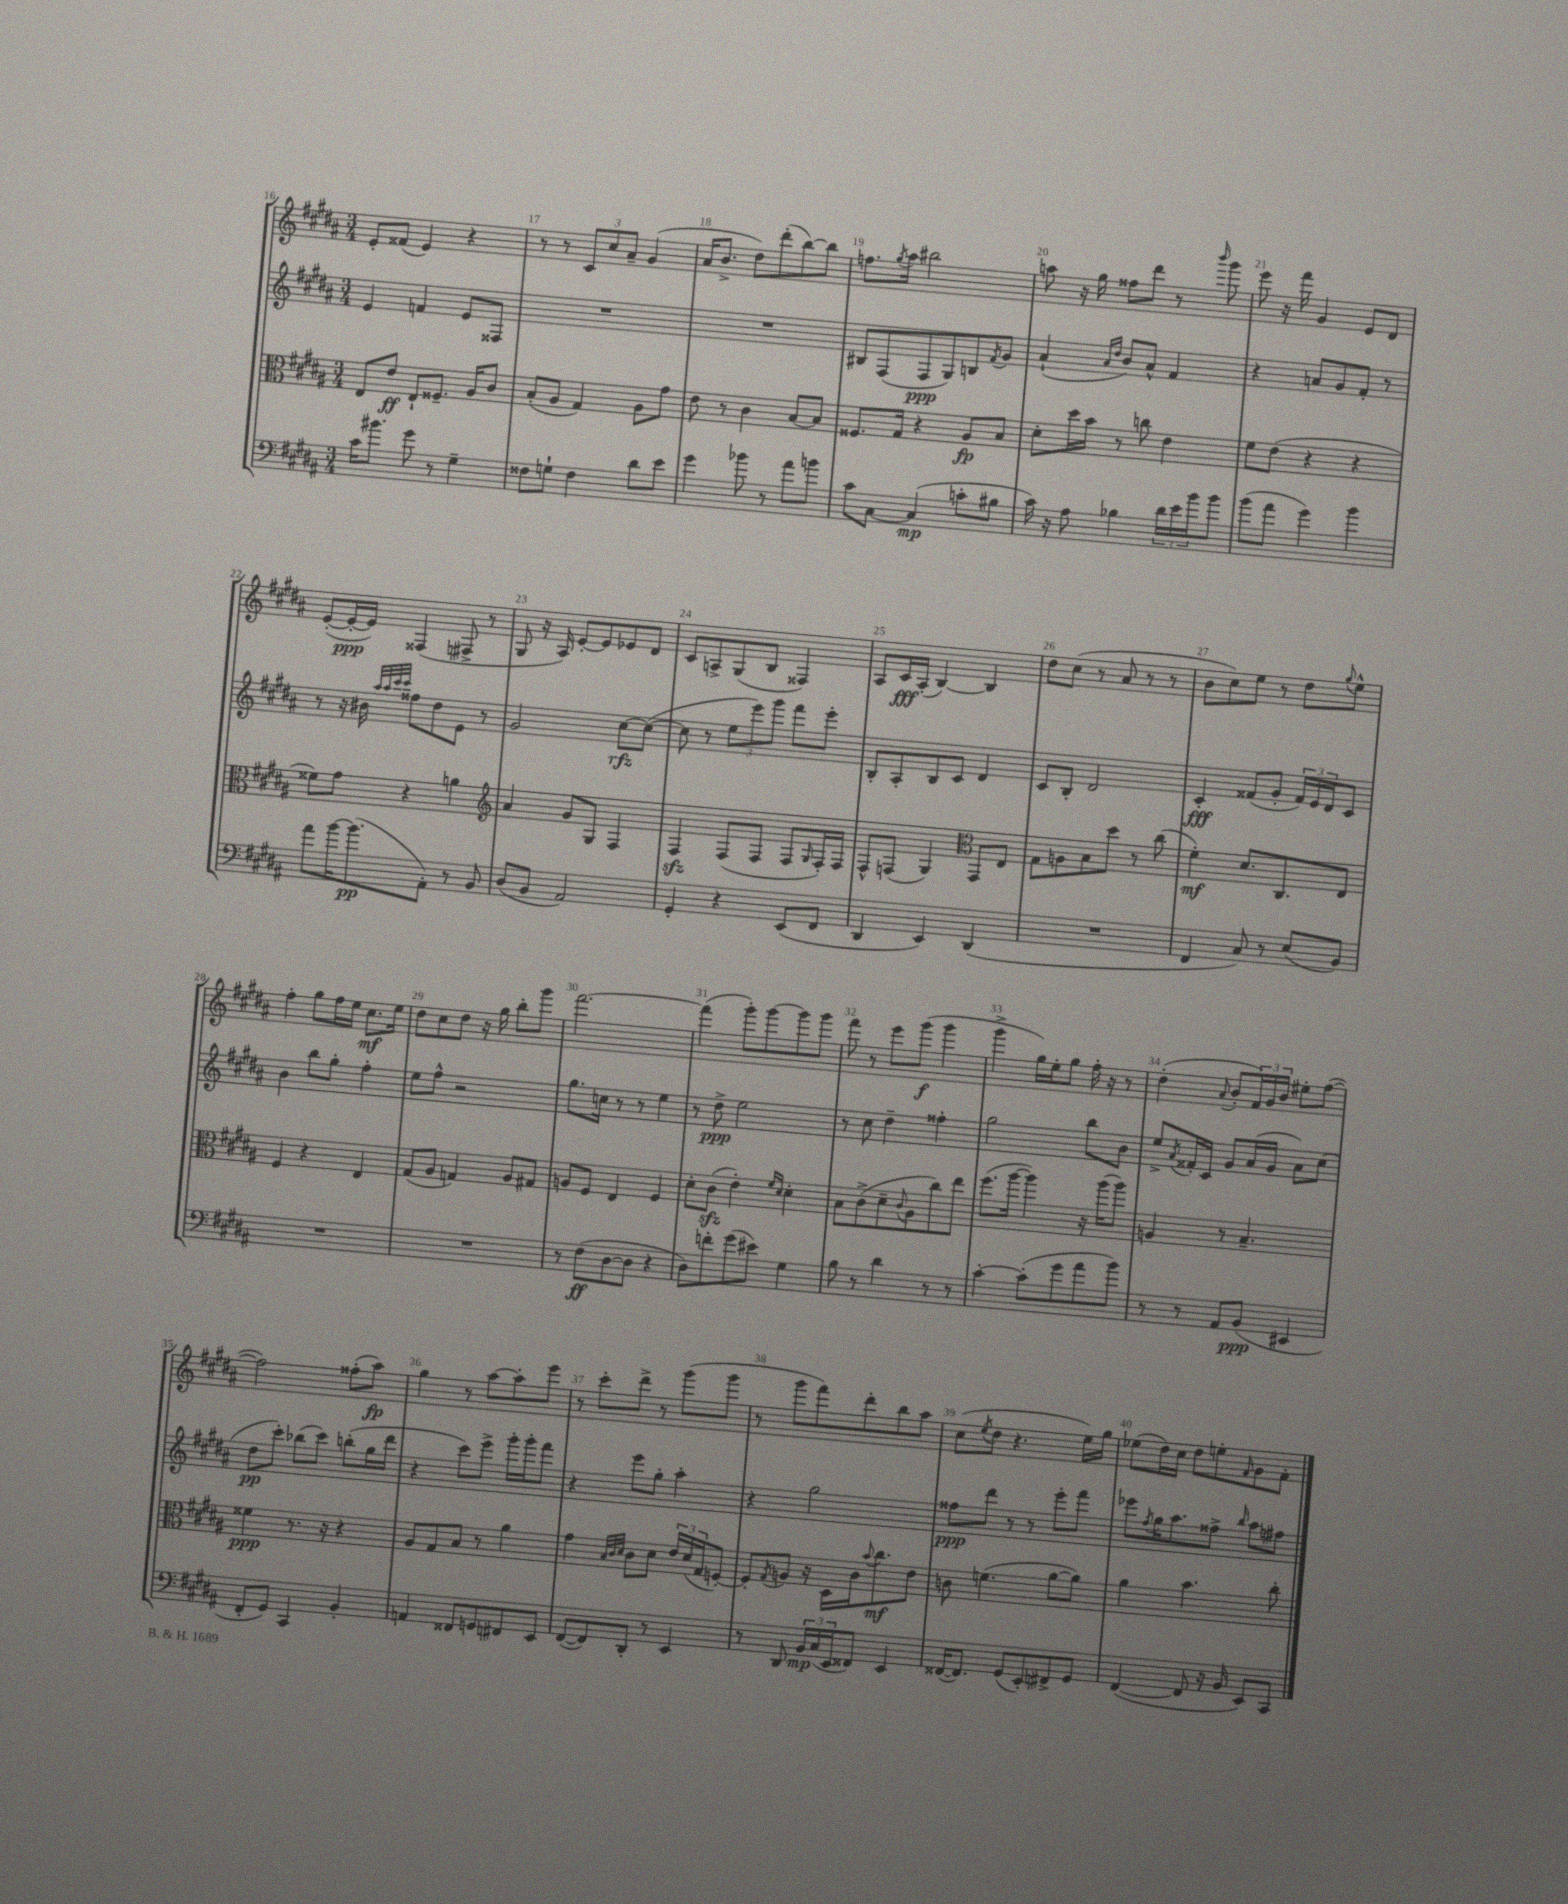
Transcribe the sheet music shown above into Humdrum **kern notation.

**kern	**dynam	**kern	**dynam	**kern	**dynam	**kern	**dynam
*part4	*part4	*part3	*part3	*part2	*part2	*part1	*part1
*staff4	*staff4	*staff3	*staff3	*staff2	*staff2	*staff1	*staff1
*clefF4	*	*clefC3	*	*clefG2	*	*clefG2	*
*k[f#c#g#d#a#]	*	*k[f#c#g#d#a#]	*	*k[f#c#g#d#a#]	*	*k[f#c#g#d#a#]	*
*M3/4	*	*M3/4	*	*M3/4	*	*M3/4	*
=16	=16	=16	=16	=16	=16	=16	=16
16c#\KL	.	8E/L	.	4e/	.	8e'/L	.
8.b#X\J	.	.	.	.	.	.	.
.	.	8e/J	ff	.	.	(8f##X/J	.
8g#\	.	8E`/L	.	4fn/	.	4e/)	.
8r	.	8.F##X~/J	.	.	.	.	.
4G#~\	.	.	.	8e/L	.	4r	.
.	.	16A#/KL	.	.	.	.	.
.	.	8c#/J	.	8F##X/J	.	.	.
=17	=17	=17	=17	=17	=17	=17	=17
8F##X\L	.	(8B'/L	.	2.r	.	8r	.
8Gn`\J	.	8A#/J	.	.	.	8r	.
4F##\	.	4G#/)	.	.	.	12c#/L	.
.	.	.	.	.	.	12cc#/	.
.	.	.	.	.	.	12a#~/J	.
8d#\L	.	8A#\L	.	.	.	(4g#/	.
8e\J	.	8g#\J	.	.	.	.	.
=18	=18	=18	=18	=18	=18	=18	=18
4g#\	.	8e\	.	2.r	.	16a#/KL	.
.	.	.	.	.	.	8.b^/J	.
.	.	8r	.	.	.	.	.
8b-X\	.	4c#\	.	.	.	8dd#\L)	.
8r	.	.	.	.	.	(8ddd#'\	.
8a#\L	.	[8B/L	.	.	.	[8bb\)	.
8bn\J	.	8B/J]	.	.	.	8bb\J]	.
=19	=19	=19	=19	=19	=19	=19	=19
8c#\L	.	8.F##X/L	.	8B#X/L	.	8.ffn\L	.
[8C#\J	.	.	.	(8F#/	.	.	.
.	.	.	.	.	.	8qgg#/	.
.	.	16G#/Jk	.	.	.	16aa#\Jk	.
(4C#/]	mp	4r	.	8F#/	ppp	2bb#X\	.
.	.	.	.	8G#/)	.	.	.
8cn'\L	.	8A#/L	fp	8Bn/	.	.	.
.	.	.	.	8qf#/	.	.	.
8B#X\J	.	8B/J	.	8g#/J	.	.	.
=20	=20	=20	=20	=20	=20	=20	=20
16c#\)	.	8d#'\L	.	(4a#`/	.	8aan\	.
16r	.	.	.	.	.	.	.
8A#\	.	16dd#\L	.	.	.	16r	.
.	.	16b\JJ	.	.	.	16gg#\	.
.	.	.	.	16qqa#/LL	.	.	.
.	.	.	.	16qqdd#/JJ	.	.	.
4B-X\	.	8r	.	8b/L)	.	8ff##X\L	.
.	.	8ccn\	.	8a#^^/J	.	8ddd#\J	.
24d#\LL	.	4e\	.	4f#/	.	8r	.
24e\	.	.	.	.	.	.	.
24b\J	.	.	.	.	.	.	.
.	.	.	.	.	.	16qqbbb/	.
8b\J	.	.	.	.	.	8ggg#\	.
=21	=21	=21	=21	=21	=21	=21	=21
(8b\L	.	8f#\L	.	4r	.	8eee\	.
8a#\J	.	(8e\J	.	.	.	16r	.
.	.	.	.	.	.	16fff#\	.
4g#\)	.	4r	.	8an/L	.	4g#/	.
.	.	.	.	8g#/	.	.	.
4b\	.	4r	.	8f#'/J	.	8e/L	.
.	.	.	.	8r	.	8d#/J	.
!!LO:LB:g=z
=22	=22	=22	=22	=22	=22	=22	=22
8a#\L	.	8f##X\L)	.	8r	.	([8e'/L	.
[16b\K	.	8g#\J	.	16r	.	16e'/L_	ppp
(8.b\]	pp	.	.	16b#X\	.	16e/JJ])	.
.	.	.	.	32qqaa#/LLL	.	.	.
.	.	.	.	32qqaa#/	.	.	.
.	.	.	.	32qqccc#/	.	.	.
.	.	.	.	32qqccc#/JJJ	.	.	.
.	.	4r	.	8ff##X\L	.	(4F##X/	.
8AA#'\J)	.	.	.	8dd#\	.	.	.
8r	.	4an\	.	8e\J	.	8F#X^/	.
8BB/	.	.	.	8r	.	8r	.
=23	=23	=23	=23	=23	=23	=23	=23
*	*	*clefG2	*	*	*	*	*
(8D#/L	.	4a#/	.	2g#/	.	8G#/	.
8BB/J	.	.	.	.	.	16r	.
.	.	.	.	.	.	16A#/)	.
2AA#/)	.	8g#/L	.	.	.	[8e'/L	.
.	.	8G#/J	.	.	.	8e/]	.
.	.	4F#/	.	[8cc#\L	rfz	8e-X/	.
.	.	.	.	(8cc#\J_	.	8d#/J	.
=24	=24	=24	=24	=24	=24	=24	=24
4GG#'/	.	4F#zz/	.	8cc#\]	.	8c#/L	.
.	.	.	.	8r	.	8An^/	.
4r	.	(8F#/L	.	12ee\L	.	(8G#/	.
.	.	.	.	12eee\)	.	.	.
.	.	8F#/J	.	.	.	8B/J	.
.	.	.	.	12ggg#\J	.	.	.
(8EE/L	.	8F#/L	.	8fff#\L	.	4F##X/)	.
.	.	16qqG#/	.	.	.	.	.
8FF#/J	.	16F#'/L)	.	8eee'\J	.	.	.
.	.	16F#/JJ	.	.	.	.	.
=25	=25	=25	=25	=25	=25	=25	=25
4DD#/	.	8F#^^/L	.	8B'/L	.	8A#/L	.
.	.	(8Fn/J	.	8A#'/	.	16c#/L	fff
.	.	.	.	.	.	(16A#'/JJ	.
4EE/)	.	4G#/)	.	8B/	.	[4B/)	.
.	.	.	.	8c#/J	.	.	.
*	*	*clefC3	*	*	*	*	*
(4DD#/	.	8GG#/L	.	4d#/	.	4B/]	.
.	.	8E/J	.	.	.	.	.
=26	=26	=26	=26	=26	=26	=26	=26
2.r	.	8G#\L	.	8c#/L	.	8dd#\L	.
.	.	8An\	.	8B'/J	.	(8cc#\J	.
.	.	8B\	.	2d#/	.	8r	.
.	.	8dd#\J	.	.	.	8a#/	.
.	.	8r	.	.	.	8r	.
.	.	(8cc#\	.	.	.	8r	.
=27	=27	=27	=27	=27	=27	=27	=27
4FF#/	.	4f#'\)	mf	4c#'/	fff	8b\L	.
.	.	.	.	.	.	8cc#\)	.
8C#/)	.	8.d#/L	.	(8f##X/L	.	8ee\J	.
8r	.	.	.	8g#'/J	.	8r	.
.	.	8.C#/	.	.	.	.	.
(8E/L	.	.	.	24f##/LL)	.	8dd#\L	.
.	.	.	.	24e/	.	.	.
.	.	.	.	24d#/J	.	.	.
.	.	.	.	.	.	8qqgg#/	.
8BB/J)	.	8E/J	.	8c#/J	.	8ee^^\J	.
!!LO:LB:g=z
=28	=28	=28	=28	=28	=28	=28	=28
2.r	.	4F#/	.	4b\	.	4ff#'\	.
.	.	4r	.	8bb\L	.	8gg#\L	.
.	.	.	.	8gg#'\J	.	16ff#\L	.
.	.	.	.	.	.	16ee\JJ	.
.	.	4E/	.	4ff#'\	.	8.cc#\L	mf
.	.	.	.	.	.	16ee\Jk	.
=29	=29	=29	=29	=29	=29	=29	=29
2.r	.	(8G#/L	.	8ee\L	.	8dd#\L	.
.	.	8A#/J	.	8ff#^^\J	.	8cc#\	.
.	.	4Gn/)	.	2r	.	8dd#\J	.
.	.	.	.	.	.	16r	.
.	.	.	.	.	.	16gg#\	.
.	.	8A#/L	.	.	.	8bb'\L	.
.	.	8G#X/J	.	.	.	8ggg#\J	.
=30	=30	=30	=30	=30	=30	=30	=30
8r	.	8An/L	.	8.gg#\L	.	[2.fff#\	.
(8F#\L	ff	8F#/J	.	.	.	.	.
.	.	.	.	16ccn\Jk	.	.	.
[8D#\	.	4E/	.	8r	.	.	.
8D#\J]	.	.	.	8r	.	.	.
4r	.	4F#/	.	4ee\	.	.	.
=31	=31	=31	=31	=31	=31	=31	=31
8D#\L)	.	8d#'\L	.	8r	.	(4fff#\]	.
8fn'\	.	(8c#zz\J	.	8dd#^\	ppp	.	.
(8g#\	.	4e'\)	.	2ee\	.	8ggg#'\L)	.
8e#X\J)	.	.	.	.	.	[8ggg#\	.
.	.	16qqf#/LL	.	.	.	.	.
.	.	16qqd#/JJ	.	.	.	.	.
4G#\	.	4d#'\	.	.	.	8ggg#\]	.
.	.	.	.	.	.	8ggg#\J	.
=32	=32	=32	=32	=32	=32	=32	=32
8B\	.	8B\L	.	8r	.	8fff#\	.
8r	.	(8c#^\	.	8cc#\	.	8r	.
4d#\	.	8d#~\	.	4dd#~\	.	8eee\L	.
.	.	8qqc#/	.	.	.	.	.
.	.	8A#\	.	.	.	(8ggg#\J	f
8r	.	8cc#\)	.	4ff##X'\	.	4ggg#\	.
8r	.	8ee\J	.	.	.	.	.
=33	=33	=33	=33	=33	=33	=33	=33
[4c#'\	.	(8.ff#\L	.	2gg#\	.	4ggg#^\	.
.	.	[16aa#\Jk	.	.	.	.	.
(8c#'\L]	.	4aa#\])	.	.	.	16gg#\LL)	.
.	.	.	.	.	.	16ee'\J	.
8g#\	.	.	.	.	.	8gg#\J	.
8a#\	.	16r	.	8bb\L	.	16ff#'\	.
.	.	(16aa#\KL	.	.	.	16r	.
8b\J)	.	8aa#\J)	.	8b\J	.	8r	.
=34	=34	=34	=34	=34	=34	=34	=34
8r	.	4An/	.	8ee^/L	.	(4dd#'\	.
.	.	.	.	8qa#/	.	.	.
8r	.	.	.	16f##X'/L	.	.	.
.	.	.	.	16c#/JJ	.	.	.
.	.	.	.	.	.	8qqa#/	.
8AA#/L	.	8r	.	8g#/L	.	8b'/L	.
(8BB/J	ppp	4.B~/	.	(16a#/L	.	24f#/L)	.
.	.	.	.	.	.	24g#/	.
.	.	.	.	16g#/JJ	.	.	.
.	.	.	.	.	.	24b/JJ	.
4EE#X/	.	.	.	8a#\L)	.	8ee#X'\L	.
.	.	.	.	(8cc#\J	.	([8ff#\J	.
!!LO:LB:g=z
=35	=35	=35	=35	=35	=35	=35	=35
8FF#'/L	.	4f##X\	ppp	8dd#\L	pp	2ff#\])	.
8GG#/J)	.	.	.	8ccc#'\J)	.	.	.
4CC#/	.	8.r	.	(8bb-X\L	.	.	.
.	.	.	.	8ccc#\J)	.	.	.
.	.	16r	.	.	.	.	.
4BB'/	.	4r	.	(8bbn'\L	.	(8ff##X'\L	.
.	.	.	.	16gg#\L	.	8aa#\J)	fp
.	.	.	.	16ddd#\JJ	.	.	.
=36	=36	=36	=36	=36	=36	=36	=36
4AAn/	.	8A#/L	.	4r	.	4gg#\	.
.	.	8G#/	.	.	.	.	.
8FF##X/L	.	8B/J	.	8ccc#\L)	.	8r	.
8GGn/	.	8r	.	8eee^\J	.	[8aa#\L	.
8FF#X/	.	4a#\	.	16ggg#'\LL	.	8aa#'\]	.
.	.	.	.	16ggg#'\J	.	.	.
8EE/J	.	.	.	8fff#\J	.	8eee\J	.
=37	=37	=37	=37	=37	=37	=37	=37
([8FF#/L	.	4g#\	.	4r	.	8r	.
8FF#/])	.	.	.	.	.	8ccc#'\L	.
.	.	32qqB/LLL	.	.	.	.	.
.	.	32qqc#/	.	.	.	.	.
.	.	32qqd#/JJJ	.	.	.	.	.
8DD#'/J	.	8c#\L	.	8eee\L	.	8ddd#^\J	.
8r	.	8d#\J	.	8gg#'\J	.	8r	.
4EE/	.	24e/LL	.	4aa#'\	.	(8ggg#\L	.
.	.	(24d#/	.	.	.	.	.
.	.	24G#/J	.	.	.	.	.
.	.	[8Fn'/J)	.	.	.	8ggg#\J	.
=38	=38	=38	=38	=38	=38	=38	=38
8r	.	8F'/L]	.	4r	.	8r	.
.	.	8qG#/	.	.	.	.	.
8DD#/	.	8An/J	.	.	.	8ggg#\L	.
24BB/LL	mp	16r	.	2gg#\	.	8fff#\)	.
(24C#/	.	.	.	.	.	.	.
.	.	16D#\LL	.	.	.	.	.
24EE/J	.	.	.	.	.	.	.
8FF##X/J)	.	16c#\J	.	.	.	8ddd#'\	.
.	.	8qqb/	.	.	.	.	.
.	.	8.cc#\	mf	.	.	.	.
4EE/	.	.	.	.	.	8bb\	.
.	.	8e\J	.	.	.	8aa#\J	.
=39	=39	=39	=39	=39	=39	=39	=39
([16FF##X/KL	.	8cn\	.	8ff##X\L	ppp	(8cc#\L	.
8.FF##/J])	.	.	.	.	.	.	.
.	.	.	.	.	.	8qee/	.
.	.	(4.fn\	.	8ddd#\J	.	8dd#\J	.
(8GG#/L	.	.	.	8r	.	4.r	.
8EE'/)	.	.	.	8r	.	.	.
8FF#X^/	.	[8a#\L	.	8eee'\L	.	.	.
8GG#/J	.	8a#\J])	.	8fff#\J	.	16ee\LL)	.
.	.	.	.	.	.	16gg#\JJ	.
=40	=40	=40	=40	=40	=40	=40	=40
([4FF#/	.	4a#\	.	8eee-X\L	.	(8ee-X\L	.
.	.	.	.	8qff#/	.	.	.
.	.	.	.	16gg#\K	.	16dd#\L)	.
.	.	.	.	8.aa#\	.	16cc#\JJ	.
8FF#/]	.	4.b\	.	.	.	8dd#\L	.
16r	.	.	.	8ff##X^\J	.	8een'\	.
16BB/	.	.	.	.	.	.	.
.	.	.	.	16qqbb/	.	16qqf#/	.
8EE/L)	.	.	.	8aa#\L	.	8g#\	.
8CC#/J	.	8cc#'\	.	8ff#X\J	.	8f#'\J	.
==	==	==	==	==	==	==	==
*-	*-	*-	*-	*-	*-	*-	*-
